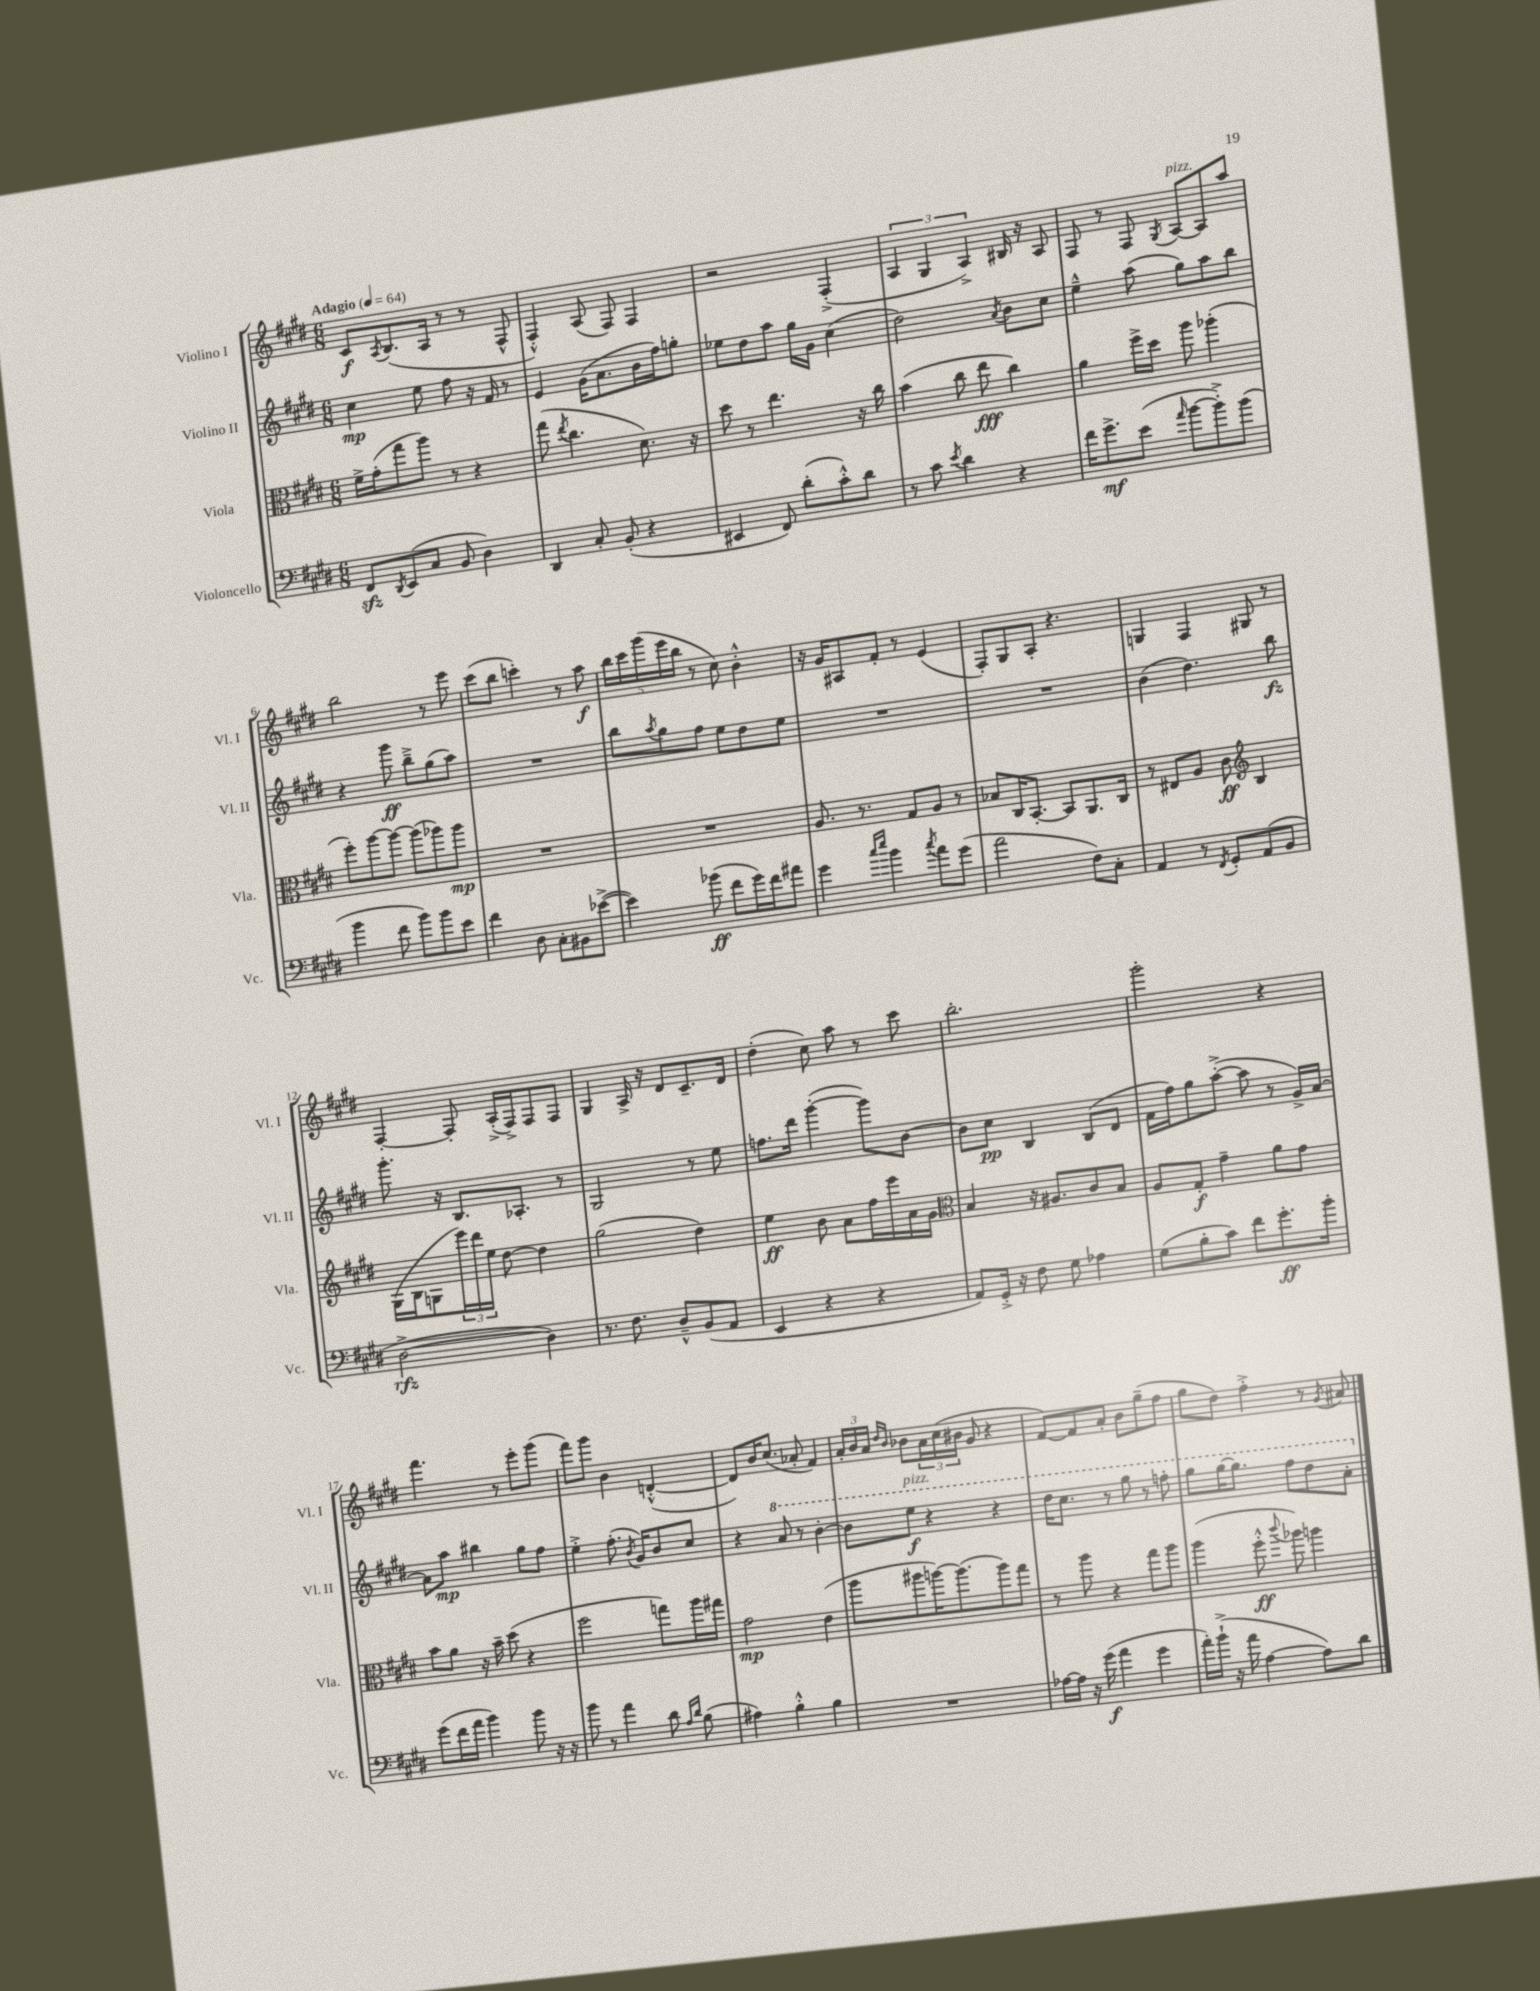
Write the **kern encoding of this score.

**kern	**dynam	**kern	**dynam	**kern	**dynam	**kern	**dynam
*part4	*part4	*part3	*part3	*part2	*part2	*part1	*part1
*staff4	*staff4	*staff3	*staff3	*staff2	*staff2	*staff1	*staff1
*I"Violoncello	*	*I"Viola	*	*I"Violino II	*	*I"Violino I	*
*I'Vc.	*	*I'Vla.	*	*I'Vl. II	*	*I'Vl. I	*
*clefF4	*	*clefC3	*	*clefG2	*	*clefG2	*
*k[f#c#g#d#]	*	*k[f#c#g#d#]	*	*k[f#c#g#d#]	*	*k[f#c#g#d#]	*
*M6/8	*	*M6/8	*	*M6/8	*	*M6/8	*
*MM64	*	*MM64	*	*MM64	*	*MM64	*
=1	=1	=1	=1	=1	=1	=1	=1
!	!	!	!	!	!	!LO:TX:a:B:t=Adagio	!
8FF#zz/L	.	16f#^\LL	.	4cc#\	mp	8c#/L	f
.	.	(16g#'\J	.	.	.	.	.
8qDD#/	.	.	.	.	.	8qA/	.
(8EE/	.	8gg#\	.	.	.	(8.B/	.
8C#/J	.	8aa\J)	.	8ee\	.	.	.
.	.	.	.	.	.	16A/Jk	.
8BB/	.	8r	.	8ff#\	.	8r	.
4D#\)	.	4r	.	16r	.	8r	.
.	.	.	.	16f#/	.	.	.
.	.	.	.	8r	.	8F#^^/	.
=2	=2	=2	=2	=2	=2	=2	=2
4DD#/	.	(8gg#\	.	4e/	.	4F#'^^/)	.
.	.	8qee/	.	.	.	.	.
.	.	4.cc#\	.	.	.	.	.
8C#'/	.	.	.	(16g#\KL	.	(8A/	.
.	.	.	.	8.a\	.	.	.
(8BB'/	.	.	.	.	.	8F#/)	.
4r	.	8.d#\)	.	16b\L	.	4F#/	.
.	.	.	.	16ff#\J)	.	.	.
.	.	.	.	8ggn'\J	.	.	.
.	.	16r	.	.	.	.	.
=3	=3	=3	=3	=3	=3	=3	=3
4EE#X/	.	8dd#\	.	8ee-X\L	.	2r	.
.	.	8r	.	8dd#\	.	.	.
8FF#/)	.	4.ee\	.	8aa\J	.	.	.
(8d#'\L	.	.	.	16gg#\LL	.	.	.
.	.	.	.	16g#\JJ	.	.	.
8c#'^^\)	.	.	.	(4cc#\	.	(4F#'^/	.
8d#\J	.	16r	.	.	.	.	.
.	.	16cc#\	.	.	.	.	.
=4	=4	=4	=4	=4	=4	=4	=4
8r	.	(4b\	.	2dd#\)	.	6A/	.
8c#\	.	.	.	.	.	.	.
.	.	.	.	.	.	6G#/	.
8qe/	.	.	.	.	.	.	.
4d#\	.	8cc#\	.	.	.	.	.
.	.	.	.	.	.	6A^/)	.
.	.	8ee\	fff	.	.	.	.
.	.	.	.	8qa/	.	.	.
4r	.	4cc#\)	.	8b\L	.	16B#X/	.
.	.	.	.	.	.	16r	.
.	.	.	.	8cc#\J	.	8A/	.
=5	=5	=5	=5	=5	=5	=5	=5
16f#\KL	.	4a\	.	4ee~^^\	.	8F#/	.
8.g#^\	mf	.	.	.	.	.	.
.	.	.	.	.	.	8r	.
(8e\J	.	16ff#^\LL	.	(8aa\	.	8F#/	.
.	.	16dd#\JJ	.	.	.	.	.
16qqa/	.	.	.	.	.	8qG#/	.
!	!	!	!	!	!	!LO:TX:a:i:t=pizz.	!
[8b\L	.	8aa\	.	8gg#\L)	.	[8A/L	.
8b'^\])	.	(4aa-X'\	.	8aa\	.	8A/]	.
(8b\J	.	.	.	8bb\J	.	8aa/J	.
!!LO:LB:g=z
=6	=6	=6	=6	=6	=6	=6	=6
4b\	.	8ff#'\L)	.	4r	.	2bb\	.
.	.	[8aa\	.	.	.	.	.
8f#\	.	8aa\J_	.	8ggg#\	ff	.	.
8b\L)	.	(8aa\L]	.	8bb~^\L	.	.	.
8b\	.	8aa-X\)	.	(8gg#\	.	8r	.
8e\J	.	8aa-\J	mp	8aa\J)	.	8eee\	.
=7	=7	=7	=7	=7	=7	=7	=7
4f#\	.	2.r	.	2.r	.	(8ccc#\L	.
.	.	.	.	.	.	8bb\J	.
8D#\	.	.	.	.	.	4cccn'\)	.
8C#'\L	.	.	.	.	.	.	.
8BB#X\	.	.	.	.	.	8r	.
([8e-X^\J	.	.	.	.	.	8aa\	f
=8	=8	=8	=8	=8	=8	=8	=8
4e-\])	.	2.r	.	8bb\L	.	20bb\LL	.
.	.	.	.	.	.	20ccc#\	.
.	.	.	.	.	.	(20ggg#\	.
.	.	.	.	8qaa/	.	.	.
.	.	.	.	8gg#\	.	.	.
.	.	.	.	.	.	20eee\	.
.	.	.	.	.	.	20bb\JJ	.
(8b-X\	ff	.	.	8ff#\J	.	8r	.
8f#\L	.	.	.	8ee\L	.	8cc#\)	.
16g#\L)	.	.	.	8dd#\	.	4b'^^\	.
16f#\J	.	.	.	.	.	.	.
8a#X\J	.	.	.	8ee\J	.	.	.
=9	=9	=9	=9	=9	=9	=9	=9
4g#\	.	8.A/	.	2.r	.	16r	.
.	.	.	.	.	.	16g#/KL	.
.	.	.	.	.	.	8A#X/	.
.	.	8.r	.	.	.	.	.
16qqcc#/LL	.	.	.	.	.	.	.
16qqee/JJ	.	.	.	.	.	.	.
4b\	.	.	.	.	.	8f#'/J	.
.	.	8G#/L	.	.	.	8r	.
8qcc#/	.	.	.	.	.	.	.
8a\L	.	8A/J	.	.	.	(4e/	.
(8g#\J	.	8r	.	.	.	.	.
=10	=10	=10	=10	=10	=10	=10	=10
2a\	.	8B-X/L	.	2.r	.	8F#'/L)	.
.	.	16C#/K	.	.	.	8G#/	.
.	.	[8.BB'/J	.	.	.	.	.
.	.	.	.	.	.	8A'/J	.
.	.	8BB/L]	.	.	.	4.r	.
8F#\L)	.	8.AA/	.	.	.	.	.
8C#'\J	.	.	.	.	.	.	.
.	.	16C#/Jk	.	.	.	.	.
=11	=11	=11	=11	=11	=11	=11	=11
4AA/	.	8r	.	(4b\	.	4Gn/	.
.	.	8E#X/L	.	.	.	.	.
8r	.	8A/J	.	4.dd#\)	.	4F#/	.
8qFF#/	.	.	.	.	.	.	.
8GG#'/L	.	8c#\	ff	.	.	.	.
*	*	*clefG2	*	*	*	*	*
(8AA/	.	4B/	.	.	.	8G#X/	.
8BB/J	.	.	.	8bb\	fz	8r	.
!!LO:LB:g=z
=12	=12	=12	=12	=12	=12	=12	=12
[2D#^\	rfz	(16G#\LL	.	8.ggg#'\	.	[4F#'/	.
.	.	16B\J	.	.	.	.	.
.	.	8Gn\	.	.	.	.	.
.	.	.	.	16r	.	.	.
.	.	24eee\L)	.	8.B/L	.	8F#'/]	.
.	.	24ddd#\	.	.	.	.	.
.	.	24ee\JJ	.	.	.	.	.
.	.	[8dd#\	.	.	.	(16A'^/LL	.
.	.	.	.	8.A-X'/J	.	16F#^/J)	.
4D#\])	.	4dd#\]	.	.	.	8F#/	.
.	.	.	.	8r	.	8F#/J	.
=13	=13	=13	=13	=13	=13	=13	=13
8.r	.	(2gg#\	.	2G#/	.	4G#/	.
8.F#\	.	.	.	.	.	.	.
.	.	.	.	.	.	16A^/	.
.	.	.	.	.	.	16r	.
8D#~^^/L	.	.	.	.	.	8d#/L	.
(8BB/	.	4dd#\)	.	8r	.	8.c#~/	.
8AA/J	.	.	.	8ee\	.	.	.
.	.	.	.	.	.	16d#/Jk	.
=14	=14	=14	=14	=14	=14	=14	=14
4EE/	.	4ee\	ff	8.ffn\L	.	(4dd#'\	.
.	.	.	.	16ddd#\Jk	.	.	.
4r	.	8b\	.	([4ggg#'\	.	8cc#\)	.
.	.	8a\L	.	.	.	8aa\	.
4r	.	16ff#\L	.	8ggg#\L])	.	8r	.
.	.	16eee\	.	.	.	.	.
.	.	16a\	.	[8b\J	.	8ccc#\	.
.	.	16g#\JJ	.	.	.	.	.
=15	=15	=15	=15	=15	=15	=15	=15
*	*	*clefC3	*	*	*	*	*
8AA/L)	.	4B/	.	8b\L]	.	2.bb'\	.
16GG#'^/Jk	.	.	.	8cc#\J	pp	.	.
16r	.	.	.	.	.	.	.
8F#\	.	16r	.	4B/	.	.	.
.	.	8.A#X/L	.	.	.	.	.
8G#\	.	.	.	.	.	.	.
4A-X\	.	8c#/	.	(8B/L	.	.	.
.	.	8B/J	.	8d#/J	.	.	.
=16	=16	=16	=16	=16	=16	=16	=16
(8G#\L	.	8A/L	.	16f#\LL	.	2ggg#'\	.
.	.	.	.	16ff#\J)	.	.	.
8B'\	.	8G#'/J	f	8gg#\	.	.	.
8c#\J)	.	4g#~\	.	([8aa'^\J	.	.	.
8f#\L	.	.	.	8aa\]	.	.	.
8.g#'\	ff	8a\L	.	8r	.	4r	.
.	.	8g#\J	.	16g#^/LL)	.	.	.
16b'\Jk	.	.	.	[16a/JJ	.	.	.
!!LO:LB:g=z
=17	=17	=17	=17	=17	=17	=17	=17
(8g#\L	.	8b\L	.	8a\L]	.	4.fff#\	.
16f#\L	.	8a\J	.	8aa\J	mp	.	.
16a\JJ	.	.	.	.	.	.	.
4b\)	.	16r	.	4bb#X\	.	.	.
.	.	16b~\	.	.	.	.	.
.	.	(8dd#\	.	.	.	8r	.
8b\	.	4r	.	8gg#\L	.	8eee'\L	.
16r	.	.	.	8ff#\J	.	(8ggg#\J	.
16r	.	.	.	.	.	.	.
=18	=18	=18	=18	=18	=18	=18	=18
8b\	.	2ff#\	.	4ee'^\	.	8fff#\L)	.
8r	.	.	.	.	.	8ggg#\J	.
4a\	.	.	.	(8.ff#'\	.	4b\	.
.	.	.	.	8qb/	.	.	.
.	.	.	.	16g#/KL)	.	.	.
8d#\	.	8ggn\L)	.	8b/	.	([4dn'^^/	.
16qqA/LL	.	.	.	.	.	.	.
16qqd#/JJ	.	.	.	.	.	.	.
(8B\	.	16aa\L	.	8cc#/J	.	.	.
.	.	16gg#X\JJ	.	.	.	.	.
=19	=19	=19	=19	=19	=19	=19	=19
4A#X\)	.	2g#\	mp	4r	.	8d/L])	.
.	.	.	.	.	.	16b/K	.
.	.	.	.	.	.	(8.cc#/J	.
*	*	*	*	*8va	*	*	*
4B'^^\	.	.	.	8aa/	.	.	.
.	.	.	.	8r	.	8a-X'/	.
4B\	.	(4e\	.	[4bb'\	.	4f#/)	.
=20	=20	=20	=20	=20	=20	=20	=20
2.r	.	8aa\L	.	8bb\L]	.	24a'/LL	.
.	.	.	.	.	.	24b/	.
.	.	.	.	.	.	24a/JJ	.
.	.	.	.	.	.	16qqdd#/LL	.
.	.	.	.	.	.	16qqb/JJ	.
!	!	!	!	!LO:TX:a:i:t=pizz.	!	!	!
.	.	8aa#X\	.	8eee\J	f	8b-X\L	.
.	.	[16aan\K)	.	4r	.	24a\L	.
.	.	.	.	.	.	(24cc#\	.
.	.	(8.aa\]	.	.	.	.	.
.	.	.	.	.	.	24b#X\JJ	.
.	.	.	.	.	.	8g#/	.
.	.	8aa\)	.	4r	.	4r	.
.	.	8gg#\J	.	.	.	.	.
=21	=21	=21	=21	=21	=21	=21	=21
[16A-X\LL	.	8r	.	16ddd#\KL	.	[8f#/L)	.
16A-\JJ]	.	.	.	8.ccc#\J	.	.	.
16r	.	8aa\	.	.	.	8f#/]	.
(16g#\	f	.	.	.	.	.	.
4a\	.	4r	.	8r	.	8a'/J	.
.	.	.	.	8ggg#\	.	8b\L	.
4g#\	.	8gg#\L	.	8r	.	(8gg#~\	.
.	.	8aa\J	.	8fffn'\	.	8ff#\J	.
=22	=22	=22	=22	=22	=22	=22	=22
16a'\LL)	.	(4aa\	.	8ggg#\L	.	8gg#\L	.
(16b`^\JJ	.	.	.	.	.	.	.
16r	.	.	.	[16ggg#\K	.	8dd#\J)	.
16a\	.	.	.	8.ggg#\J]	.	.	.
[4A\	.	8ff#'^^\	ff	.	.	4ff#'^\	.
.	.	8qqccc#/	.	.	.	.	.
.	.	8aa-X\)	.	8fff#\L	.	.	.
8A\L])	.	4aan\	.	8ddd#\	.	8r	.
.	.	.	.	.	.	8qg#/	.
8d#\J	.	.	.	8aa'\J	.	8a#X/	.
*	*	*	*	*X8va	*	*	*
==	==	==	==	==	==	==	==
*-	*-	*-	*-	*-	*-	*-	*-
